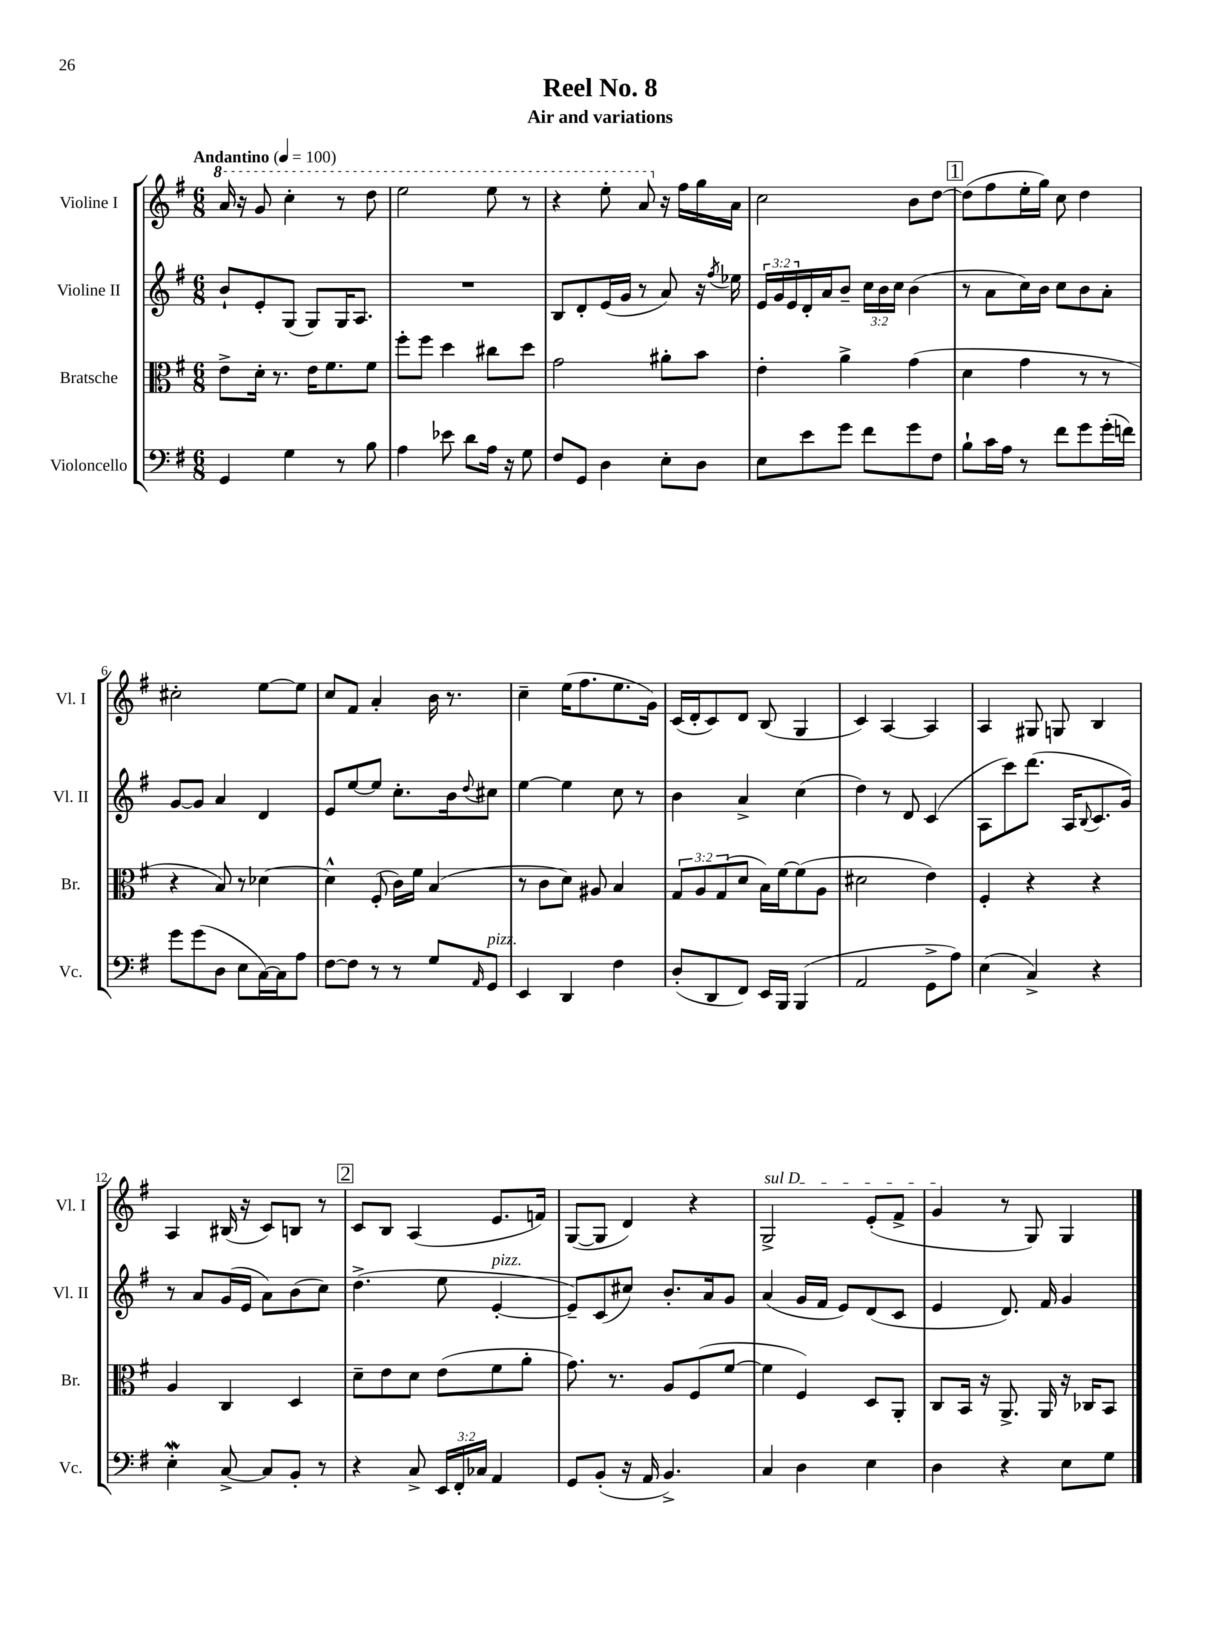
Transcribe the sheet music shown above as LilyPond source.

\header { title = "Reel No. 8" subtitle = "Air and variations" }
<<
\new StaffGroup <<
\new Staff = "s0" \with { instrumentName = "Violine I" shortInstrumentName = "Vl. I" } {
    \clef treble \key g \major \numericTimeSignature \time 6/8 \tempo "Andantino" 4 = 100
    \ottava #1 a''16 r16 g''8 c'''4-. r8 d'''8 |
    e'''2 e'''8 r8 |
    r4 e'''8-. a''8 \ottava #0 r16 fis''16 g''16 a'16 |
    c''2 b'8 d''8~ |
    \mark \markup { \box "1" } d''8( fis''8 e''16-. g''16) c''8 d''4 |
    cis''2-. e''8~ e''8 |
    c''8 fis'8 a'4-. b'16 r8. |
    c''4-- e''16( fis''8. e''8. g'16) |
    c'16( d'16-. c'8) d'8 b8( g4 |
    c'4) a4~ a4 |
    a4 gis8 g8 b4 |
    a4 bis16( r16 c'8) b8 r8 |
    \mark \markup { \box "2" } c'8 b8 a4( e'8. f'16) |
    g8~( g8 d'4) r4 |
    \once \override TextSpanner.bound-details.left.text = \markup { \italic "sul D" } g2->\startTextSpan e'8-.( fis'8-> |
    g'4\stopTextSpan r8 g8) g4 \bar "|." |
}
\new Staff = "s1" \with { instrumentName = "Violine II" shortInstrumentName = "Vl. II" } {
    \clef treble \key g \major \numericTimeSignature \time 6/8 \override Staff.TupletNumber.text = #tuplet-number::calc-fraction-text
    b'8-! e'8-. g8( g8) g16 a8. |
    R2. |
    b8 d'8-. e'16( g'16 r8 a'8) r16 \acciaccatura { fis''8 } ees''16 |
    \tuplet 3/2 { e'16 g'16 e'16 } d'16-. a'16 b'8-- \tuplet 3/2 { c''16 b'16 c''16 } b'4( |
    \mark \markup { \box "1" } r8 a'8 c''16) b'16 c''8 b'8 a'8-. |
    g'8~ g'8 a'4 d'4 |
    e'8 e''8~ e''8 c''8.-. b'16 \appoggiatura { d''8 } cis''8 |
    e''4~ e''4 c''8 r8 |
    b'4 a'4-> c''4( |
    d''4) r8 d'8 c'4( |
    a8 c'''8) d'''8.( a16 \appoggiatura { b8 } c'8. g'16) |
    r8 a'8 g'16( e'16 a'8) b'8( c''8) |
    \mark \markup { \box "2" } d''4.->( e''8 e'4~-.^\markup { \italic "pizz." } |
    e'8--) c'8( cis''8) b'8.-. a'16 g'8 |
    a'4( g'16 fis'16 e'8) d'8( c'8 |
    e'4 d'8.) fis'16 g'4 \bar "|." |
}
\new Staff = "s2" \with { instrumentName = "Bratsche" shortInstrumentName = "Br." } {
    \clef alto \key g \major \numericTimeSignature \time 6/8 \override Staff.TupletNumber.text = #tuplet-number::calc-fraction-text
    e'8-> d'16-. r8. e'16 fis'8. fis'8 |
    fis''8-. fis''8 d''4 cis''8 d''8 |
    g'2 ais'8-. b'8 |
    e'4-. a'4-> g'4( |
    \mark \markup { \box "1" } d'4 g'4 r8 r8 |
    r4 b8) r8 des'4~ |
    des'4-^ fis8-.( c'16) fis'16 b4( |
    r8 c'8 d'8) ais8 b4 |
    \tuplet 3/2 { g8 a8 g8( } d'8 b16) fis'16~ fis'8( a8 |
    dis'2 e'4) |
    fis4-. r4 r4 |
    a4 c4 d4 |
    \mark \markup { \box "2" } d'8-- e'8 d'8 e'8( fis'8 a'8-. |
    g'8.) r8. a8 fis8( fis'8~ |
    fis'4 fis4) d8 a,8-. |
    c8 b,16 r16 a,8.-> a,16 r16 ces16 b,8 \bar "|." |
}
\new Staff = "s3" \with { instrumentName = "Violoncello" shortInstrumentName = "Vc." } {
    \clef bass \key g \major \numericTimeSignature \time 6/8 \override Staff.TupletNumber.text = #tuplet-number::calc-fraction-text
    g,4 g4 r8 b8 |
    a4 ees'8 d'8 a16 r16 g8 |
    fis8 g,8 d4 e8-. d8 |
    e8 e'8 g'8 fis'8 g'8 fis8 |
    \mark \markup { \box "1" } b8-! c'16 a16 r8 fis'8 g'8 g'16-.( f'16) |
    g'8 g'8( d8 e8 c16~) c16 a8 |
    fis8~ fis8 r8 r8 g8 \grace { a,16 } g,8^\markup { \italic "pizz." } |
    e,4 d,4 fis4 |
    d8-.( d,8 fis,8) e,16 b,,16 b,,4( |
    a,2 g,8-> a8) |
    e4( c4->) r4 |
    e4-.\mordent c8~-> c8 b,8-. r8 |
    \mark \markup { \box "2" } r4 c8-> \tuplet 3/2 { e,16 fis,16-. ces16 } a,4 |
    g,8 b,8-.( r16 a,16 b,4.->) |
    c4 d4 e4 |
    d4 r4 e8 g8 \bar "|." |
}
>>
>>
